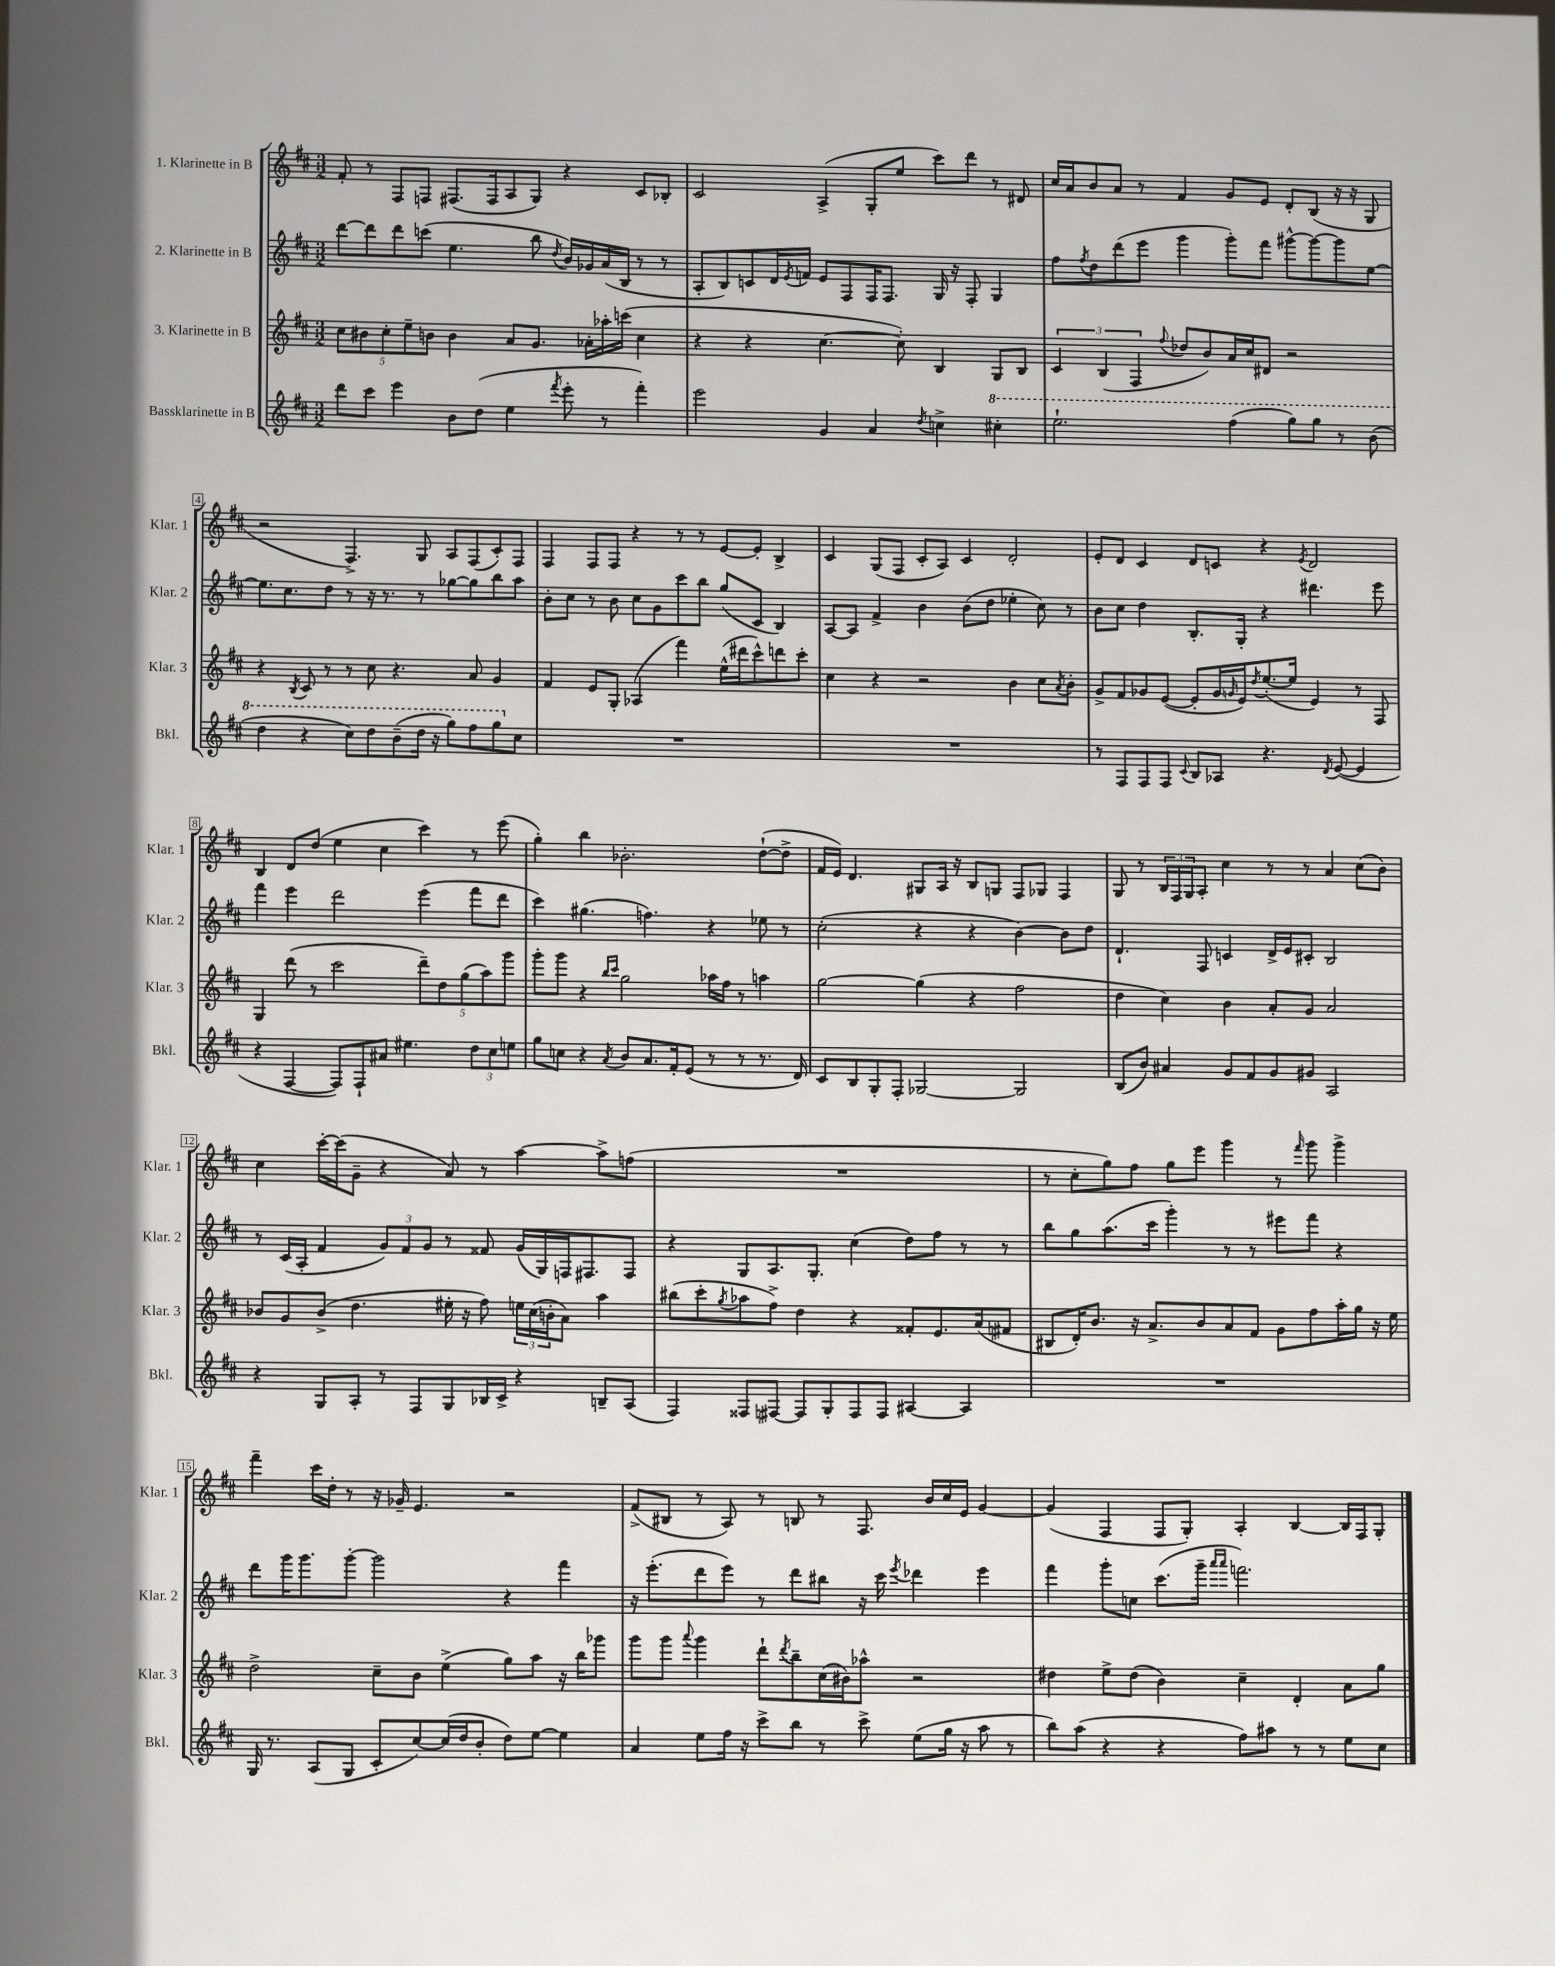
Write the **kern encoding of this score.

**kern	**kern	**kern	**kern
*staff4	*staff3	*staff2	*staff1
*clefG2	*clefG2	*clefG2	*clefG2
*k[f#c#]	*k[f#c#]	*k[f#c#]	*k[f#c#]
*M3/2	*M3/2	*M3/2	*M3/2
8ddd\L	10cc#\L	[8ddd\L	8f#'/
.	10b#\	.	.
8ccc#\J	.	8ddd\]	8r
.	10cc#'\	.	.
4eee\	.	8ddd\	8F#/L
.	10ee~\	.	.
.	.	(8ccc\J	8F/J
.	10b\J	.	.
8b\L	4b\	4.ee\	(8.F#/L
(8dd\J	.	.	.
.	.	.	16F#/k
4ee\	8a/L	.	8A/
.	8.g/J	8bb\	8G/J)
8qfff#/	.	8qdd/	.
8eee'\	.	16b/LL)	4r
.	16a-'\LL	16g-/	.
8r	16aa-'\	(16a/	.
.	(16ccc\JJ	16B/JJ	.
4fff#'\)	4cc#\	8r	8c#/L
.	.	8r	8B-'/J
=	=	=	=
2eee\	4r	8A'/L	2c#/
.	.	8B/)	.
.	4r	8c/	.
.	.	16d/L	.
.	.	8qe/	.
.	.	16f/JJ	.
4g/	[4.cc#\	8e/L	(4A^/
.	.	8F#/	.
4a/	.	16F#/K	8G'/L
.	.	8.F#/J	.
.	8cc#'\])	.	8ee/J
8qdd/	.	.	.
4cc^\	4B/	16G/	8ccc#\L)
.	.	16r	.
.	.	8F#'/	8ddd\J
4ccc#'\	8G/L	4G/	8r
.	8B/J	.	8d#/
=	=	=	=
2.eee`\	6c#/	8ff#\L	16cc#/LL
.	.	.	16a/J
.	.	8qff#/	.
.	.	8dd\	8b/
.	(6B/	.	.
.	.	(8ddd\	8a/J
.	6F#/	.	.
.	.	8eee\J	8r
.	8qqff#/	.	.
.	8dd-/L	4ggg\	4f#/
.	8b/)	.	.
(4fff#\	16a/L	8ggg'\L)	8g/L
.	16cc#/J	.	.
.	8d#/J	8fff#\J	8e/J
8ggg\L)	2r	[8ggg#^^\L	8d'/L
8ggg\J	.	8ggg#\_	(8B/J
8r	.	8ggg#\]	16r
.	.	.	16r
(8bb\	.	[8ee\J	8G/
=	=	=	=
4ddd\	4r	8.ee\]L	2r
.	.	8.cc#\	.
.	8qB/	.	.
4r	8c#/	.	.
.	8r	8dd\J	.
8ccc#\L)	8r	8r	4.F#^/)
8ddd\	8cc#\	16r	.
.	.	8.r	.
(8bb~\	4.r	.	.
16ddd\Jk	.	8r	8G/
16r	.	.	.
8ggg\L)	.	[8gg-\L	8A/L
8fff#\	8a/	8gg-\]	(8F#/
8ggg\	4g/	8bb\	8c#'/)
8cc#\J	.	8aa\J	8F#/J
=	=	=	=
1.r	4f#/	8b'\L	4F#/
.	.	8cc#\J	.
.	8e/L	8r	8F#/L
.	8G'/J	8b\	8F#/J
.	(4A-/	8cc#\L	4r
.	.	8g\	.
.	4fff#\)	8ccc#\	8r
.	.	8bb\J	8r
.	(16ee^^\LL	(8gg/L	[8e/L
.	16ddd#\J	.	.
.	8ccc#^^\)	8c#/J	8e'/]J
.	8ddd\	4B/)	4B^/
.	8ccc#'\J	.	.
=	=	=	=
1.r	4cc#\	[8A/L	4c#/
.	.	8A/]J	.
.	4r	4f#^/	(8G/L
.	.	.	8F#/J
.	2r	4b\	8c#'/L
.	.	.	8A/J)
.	.	(8b\L	4c#/
.	.	8dd\J	.
.	4b\	4ee-'\	2d'/
.	8cc#\L	8cc#\)	.
.	8qa/	.	.
.	8b'\J	8r	.
=	=	=	=
8r	8g^/L	8b\L	8e'/L
8F#/L	8f#/	8cc#\J	8d/J
8F#/	8g-/	4dd\	4c#/
8F#/J	([8e/J	.	.
8qqc#/	.	.	.
8B/L	8e'/]L	8.B'/L	8d/L
8A-/J	16g-/L	.	8c/J
.	16qqg/	.	.
.	16e/J)	16G'/Jk	.
.	8qdd/	.	.
4.r	([8.ee'/	4r	4r
.	16ee/]Jk	.	.
.	.	.	8qe/
.	4e/)	4.ddd#\	2d/
8qd/	.	.	.
([8e/	.	.	.
4e/]	8r	.	.
.	8F#/	8eee\	.
=	=	=	=
4r	4G/	4fff#\	4B/
[4F#/	(8ddd\	4eee\	8d/L
.	8r	.	(8dd/J
8F#/]L)	2ccc#\	2ddd\	4ee\
8F#`/	.	.	.
8a#/J	.	.	4cc#\
4.ee#\	.	.	.
.	10ddd~\L)	(4eee\	4ccc#\)
.	10dd\	.	.
.	(10gg\	.	.
12dd\L	.	8fff#\L	8r
.	10aa\)	.	.
12cc#\	.	.	.
.	.	8ddd\J	(8eee\
.	10ggg\J	.	.
12ee\J	.	.	.
=	=	=	=
8gg\L	8ggg'\L	4ccc#\)	4gg'\)
8cc\J	8ggg\J	.	.
4r	4r	(4.gg#\	4bb\
.	16qqbb/LL	.	.
8qa/	16qqccc#/JJ	.	.
8b/L	2gg\	.	2.b-'\
8.a/	.	4.ff\)	.
16f#'/k	.	.	.
(8e/J	.	.	.
8r	16aa-\LL	4r	.
.	16ff#\JJ	.	.
8r	8r	.	.
8.r	4aa\	8ee-\	([8dd`\L
.	.	8r	8dd^\]J
16d/)	.	.	.
=	=	=	=
8c#/L	[2gg\	(2cc#'\	16f#/LL
.	.	.	16e/JJ)
8B/	.	.	4.d/
8G'/	.	.	.
8F#'/J	.	.	.
[2G-/	(4gg\]	4r	8G#/L
.	.	.	16A/Jk
.	.	.	16r
.	4r	4r	8B/L
.	.	.	8G/J
2G-/]	2ff#\	[4b\)	8F#/L
.	.	.	8G-/J
.	.	8b\]L	4F#/
.	.	8dd\J	.
=	=	=	=
(8B/L	4dd\	4.d`/	8G/
8b/J)	.	.	8r
4a#/	4cc#\)	.	24B/LL
.	.	.	24F#/
.	.	.	24G/J
.	.	8F#/	8A'/J
8g/L	4b\	4c/	4cc#\
8f#/	.	.	.
8g/	8a'/L	16d^/LL	8r
.	.	16e/J	.
8g#/J	8g/J	8c#'/J	8r
2A/	2a/	2B/	4a/
.	.	.	(8cc#\L
.	.	.	8b\J)
=	=	=	=
4r	8b-/L	8r	4cc#\
.	8g/	(16c#/LL	.
.	.	16A'/JJ	.
8G/L	(8b-^/J	4f#/	[16ccc#'\LL
.	.	.	(16ccc#\]J
8A'/J	4.dd\	.	8g~\J
8r	.	12g/L)	4r
.	.	12f#/	.
8F#/L	.	.	.
.	.	12g/J	.
8G/	16ee#'\	8r	8a/)
.	16r	.	.
16B-/L	8ff#\)	8f##/	8r
16c#^/JJ	.	.	.
4r	24ee\LL	(16g/LL	[4aa\
.	(24cc#\	.	.
.	.	16G/)	.
.	24b'\J	.	.
.	8a\J)	16F/J	.
.	.	8.F#/	.
8B~/L	4aa\	.	8aa^\]L
(8A/J	.	8F#/J	(8ff\J
=	=	=	=
4F#/)	(8bb#\L	4r	1.r
.	8ccc#'\	.	.
.	8qgg/	.	.
8F##/L	8aa-\	8G/L	.
[8F#/J	8ff#^\J)	8.A/	.
8F#/]L	4dd\	.	.
.	.	8.G'/J	.
8G'/	.	.	.
8F#/	4r	(4cc#\	.
8F#/J	.	.	.
[4A#/	8f##'/L	8dd\L)	.
.	8.e/	8ff#\J	.
4A#/]	.	8r	.
.	(16a/k	.	.
.	8f#/J	8r	.
=	=	=	=
1.r	8B#/L	8bb\L	8r
.	16d'/K)	8gg\	8cc#'\L
.	8.b/J	.	.
.	.	(8.aa\	8gg\)
.	16r	.	8ff#\J
.	8.a^/L	16ccc#\Jk	.
.	.	4ggg'\)	8gg\L
.	8b/	.	8eee\J
.	8a/	8r	4ggg\
.	8f#/J	8r	.
.	8g\L	8eee#\L	8r
.	.	.	16qqfff#/
.	8ff#\	8fff#\J	8ggg\
.	16aa'\L	4r	4ggg^\
.	16gg\JJ	.	.
.	16r	.	.
.	16ee\	.	.
=	=	=	=
16G/	2dd^\	8ddd\L	4fff#~\
8.r	.	.	.
.	.	16ggg\K	.
.	.	8.ggg\	.
(8A/L	.	.	16ccc#\LL
.	.	.	16dd'\JJ
8G/J	.	[8ggg'\J	8r
8c#'/L	8cc#~\L	2ggg\]	16r
.	.	.	16g-~/
[8cc#/)	8b\J	.	4.e/
(16cc#/]L	(4ee^\	.	.
16dd/J	.	.	.
8b'/J	.	.	.
8dd\L)	8gg\L)	4r	2r
[8ee\J	8aa\J	.	.
4ee\]	16r	4fff#\	.
.	16bb\LK	.	.
.	8ggg-\J	.	.
=	=	=	=
4a/	8ggg\L	16r	(8f#^/L
.	.	(8.eee'\L	.
.	8ggg\J	.	8B#/J
.	8qqaaa/	.	.
8ee\L	4ggg\	8ddd\	8r
16ff#\Jk	.	8eee\J)	8A/)
16r	.	.	.
8ccc#^\L	8ddd`\L	8r	8r
.	8qddd/	.	.
8bb\J	8bb~\	8ddd\L	8B/
8r	(16cc#\L	8bb#\J	8r
.	16b#\J)	.	.
8ccc#^\	8aa-^^\J	16r	8.F#/
.	.	16ccc#\	.
.	.	8qeee/	.
(8ee\L	2r	4ddd-\	.
.	.	.	16b/LL
16gg\Jk	.	.	16cc#/
16r	.	.	16e/JJ
8aa\	.	4eee\	[4g/
8r	.	.	.
=	=	=	=
8bb\L)	4dd#\	4fff#\	(4g/]
(8aa\J	.	.	.
4r	8ee^\L	8ggg'\L	4F#/
.	(8dd#\J	8cc\J	.
4r	4b\)	(8.ccc#\L	8F#/L
.	.	.	8G'/J)
.	.	16ggg~\Jk	.
.	.	16qqaaa/LL	.
.	.	16qqaaa/JJ	.
8ff#\L)	4cc#~\	2.fff\)	4A'/
8aa#\J	.	.	.
8r	4d'/	.	[4B/
8r	.	.	.
8ee\L	8a\L	.	16B/]LL
.	.	.	16F#/J
8cc#\J	8gg\J	.	8G'/J
==	==	==	==
*-	*-	*-	*-
